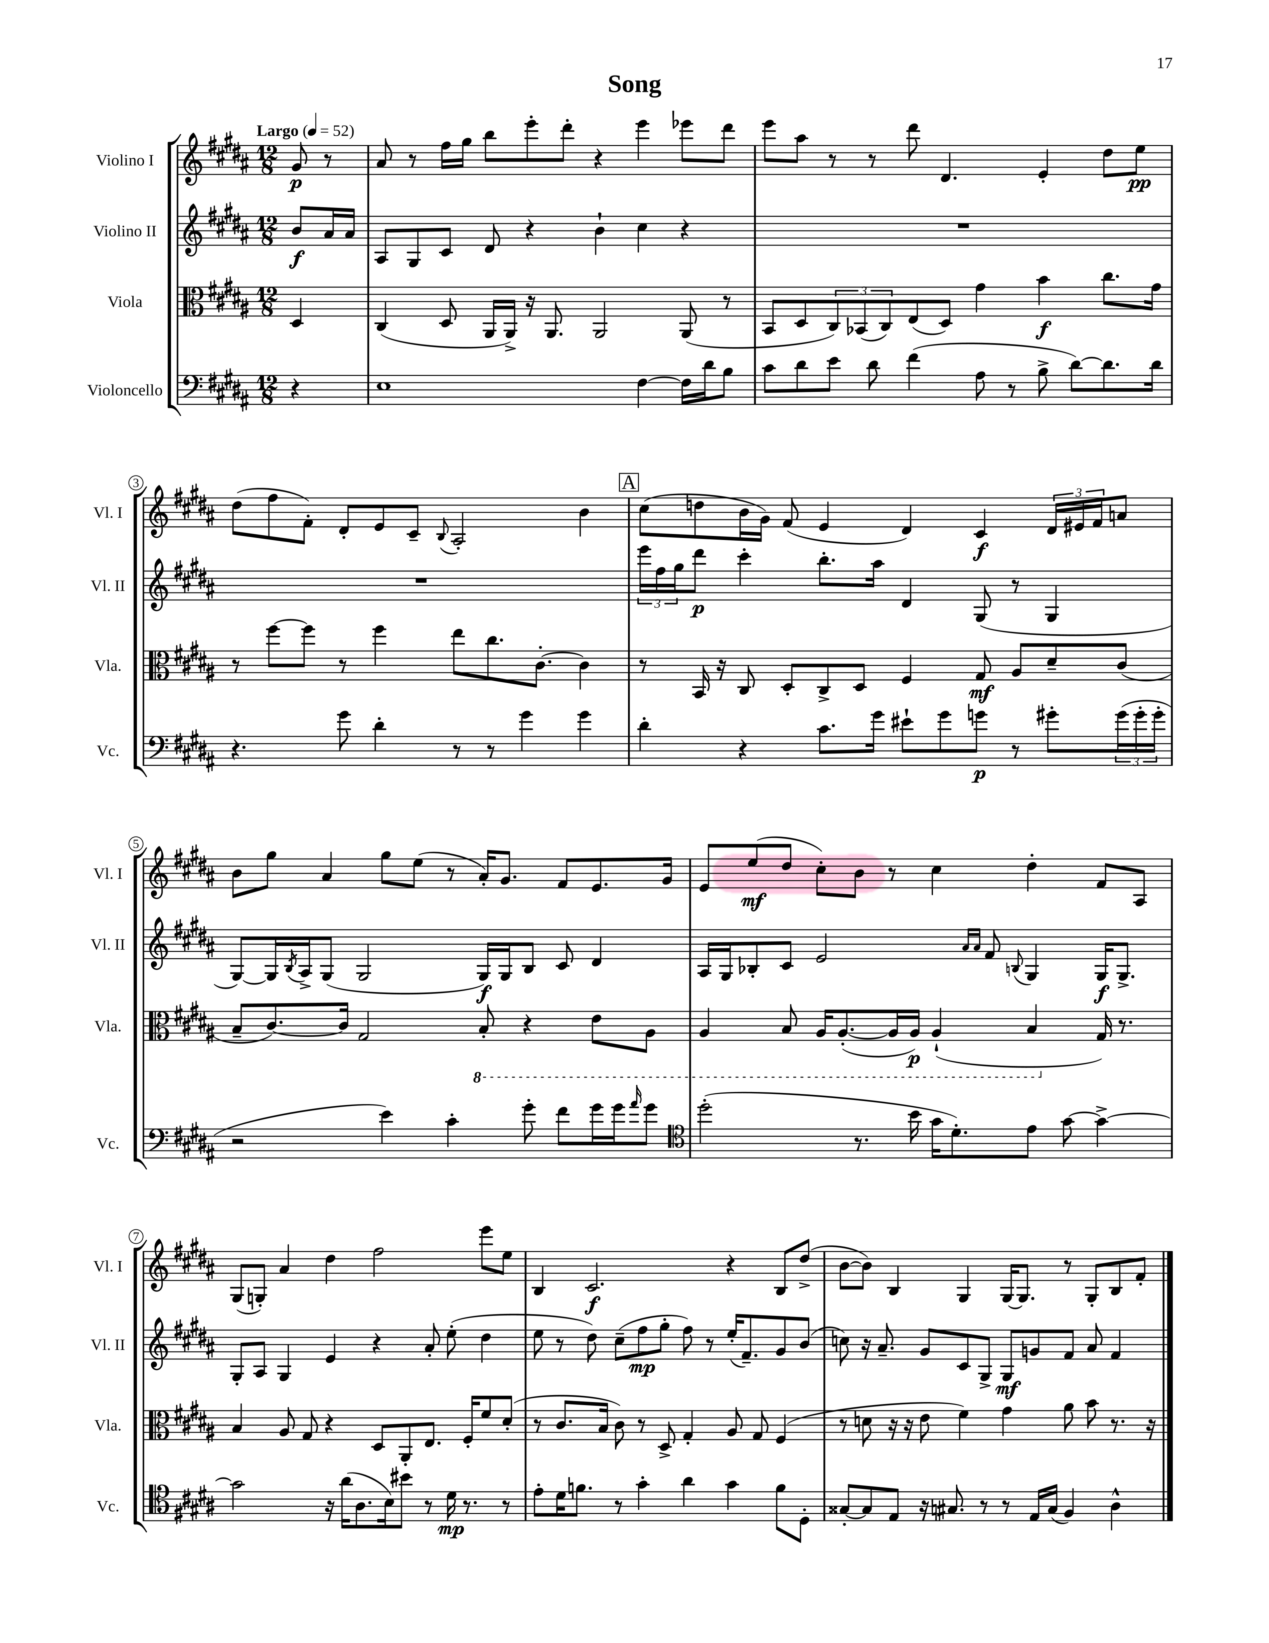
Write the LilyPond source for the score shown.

\header { title = "Song" }
<<
\new StaffGroup <<
\new Staff = "s0" \with { instrumentName = "Violino I" shortInstrumentName = "Vl. I" } {
    \clef treble \key b \major \numericTimeSignature \time 12/8 \partial 4 \tempo "Largo" 4 = 52
    gis'8\p r8 |
    ais'8 r8 fis''16 gis''16 b''8 e'''8-. dis'''8-. r4 e'''4 ees'''8 dis'''8 |
    e'''8 ais''8 r8 r8 dis'''8 dis'4. e'4-. dis''8 e''8\pp |
    dis''8( fis''8 fis'8-.) dis'8-. e'8 cis'8-- \appoggiatura { b8 } ais2-. b'4 |
    \mark \markup { \box "A" } cis''8( d''8 b'16 gis'16) fis'8( e'4 dis'4) cis'4\f \tuplet 3/2 { dis'16 eis'16 fis'16 } a'8 |
    b'8 gis''8 ais'4 gis''8 e''8( r8 ais'16-.) gis'8. fis'8 e'8. gis'16 |
    e'8 e''8\mf( dis''8 cis''8-.) b'8 r8 cis''4 dis''4-. fis'8 ais8 |
    gis8( g8-.) ais'4 dis''4 fis''2 e'''8 e''8 |
    b4 cis'2.\f r4 b8 dis''8->( |
    b'8~ b'8) b4 gis4 gis16~ gis8. r8 gis8-. b8 fis'8-. \bar "|." |
}
\new Staff = "s1" \with { instrumentName = "Violino II" shortInstrumentName = "Vl. II" } {
    \clef treble \key b \major \numericTimeSignature \time 12/8 \partial 4
    b'8\f ais'16 ais'16 |
    ais8 gis8 cis'8 dis'8 r4 b'4-! cis''4 r4 |
    R1. |
    R1. |
    \mark \markup { \box "A" } \tuplet 3/2 { e'''16 fis''16 gis''16 } dis'''8\p cis'''4-. b''8.-. ais''16 dis'4 gis8( r8 gis4 |
    gis8~) gis16 \acciaccatura { b8 } ais16-> gis8( gis2 gis16\f) gis16 b8 cis'8 dis'4 |
    ais16 gis16 bes8-. cis'8 e'2 \grace { ais'16 ais'16 } fis'8 \appoggiatura { b8 } gis4 gis16\f gis8.-> |
    gis8-. ais8 gis4 e'4 r4 ais'8-. e''8-.( dis''4 |
    e''8 r8 dis''8) cis''8--( fis''8\mp gis''8-. fis''8) r8 e''16-.( fis'8.--) gis'8 b'8( |
    c''8) r16 ais'8.-- gis'8 cis'8 gis8-> gis8\mf g'8 fis'8 ais'8 fis'4 \bar "|." |
}
\new Staff = "s2" \with { instrumentName = "Viola" shortInstrumentName = "Vla." } {
    \clef alto \key b \major \numericTimeSignature \time 12/8 \partial 4
    dis4 |
    cis4( dis8 ais,16 ais,16->) r16 ais,8. ais,2 ais,8( r8 |
    b,8 dis8 \tuplet 3/2 { cis8) bes,8( cis8) } e8( dis8) gis'4 b'4\f cis''8. gis'16 |
    r8 fis''8~ fis''8 r8 fis''4 e''8 cis''8. cis'8.~-. cis'4 |
    \mark \markup { \box "A" } r8 b,16 r16 cis8 dis8-. cis8-> dis8 fis4 gis8\mf ais8 dis'8-- cis'8( |
    b8-- cis'8.~) cis'16 gis2 \ottava #-1 b,8-. r4 e8 ais,8 |
    ais,4 b,8 ais,16 ais,8.~-.( ais,16 ais,16\p) ais,4-!( b,4 \ottava #0 gis16) r8. |
    b4 ais8 gis8 r4 dis8 ais,8-. e8. fis16-. fis'8 dis'8-.( |
    r8 cis'8. b16 cis'8) r8 dis8-> gis4-. ais8 gis8 fis4( |
    r8 d'8 r16 r16 e'8 fis'4) gis'4 ais'8 b'8 r8. r16 \bar "|." |
}
\new Staff = "s3" \with { instrumentName = "Violoncello" shortInstrumentName = "Vc." } {
    \clef bass \key b \major \numericTimeSignature \time 12/8 \partial 4
    r4 |
    e1 fis4~ fis16 dis'16 b8 |
    cis'8 dis'8 e'8 dis'8 fis'4( ais8 r8 b8-> dis'8~) dis'8. dis'16 |
    r4. gis'8 dis'4-. r8 r8 gis'4 gis'4 |
    \mark \markup { \box "A" } dis'4-. r4 cis'8. gis'16 eis'8-! gis'8 g'8\p r8 gis'8-. \tuplet 3/2 { gis'16( gis'16-. gis'16-. } |
    r2 e'4) cis'4-. gis'8-. fis'8 gis'16 gis'16 \grace { ais'16 } gis'8 |
    \clef tenor dis''2-.( r8. b'16 gis'16 dis'8.-.) e'8 gis'8~ gis'4~-> |
    gis'2 r16 ais'16( ais8. b16) bis'8 r8 dis'16\mp r8. r8 |
    e'8-. dis'16 f'8. r8 gis'4-. ais'4 gis'4 f'8 dis8-. |
    gisis8~-. gisis8 e8 r16 gis8. r8 r8 e16 gis16( fis4) ais4-^ \bar "|." |
}
>>
>>
\layout { \context { \Score \override BarNumber.stencil = #(make-stencil-circler 0.1 0.3 ly:text-interface::print) } }
